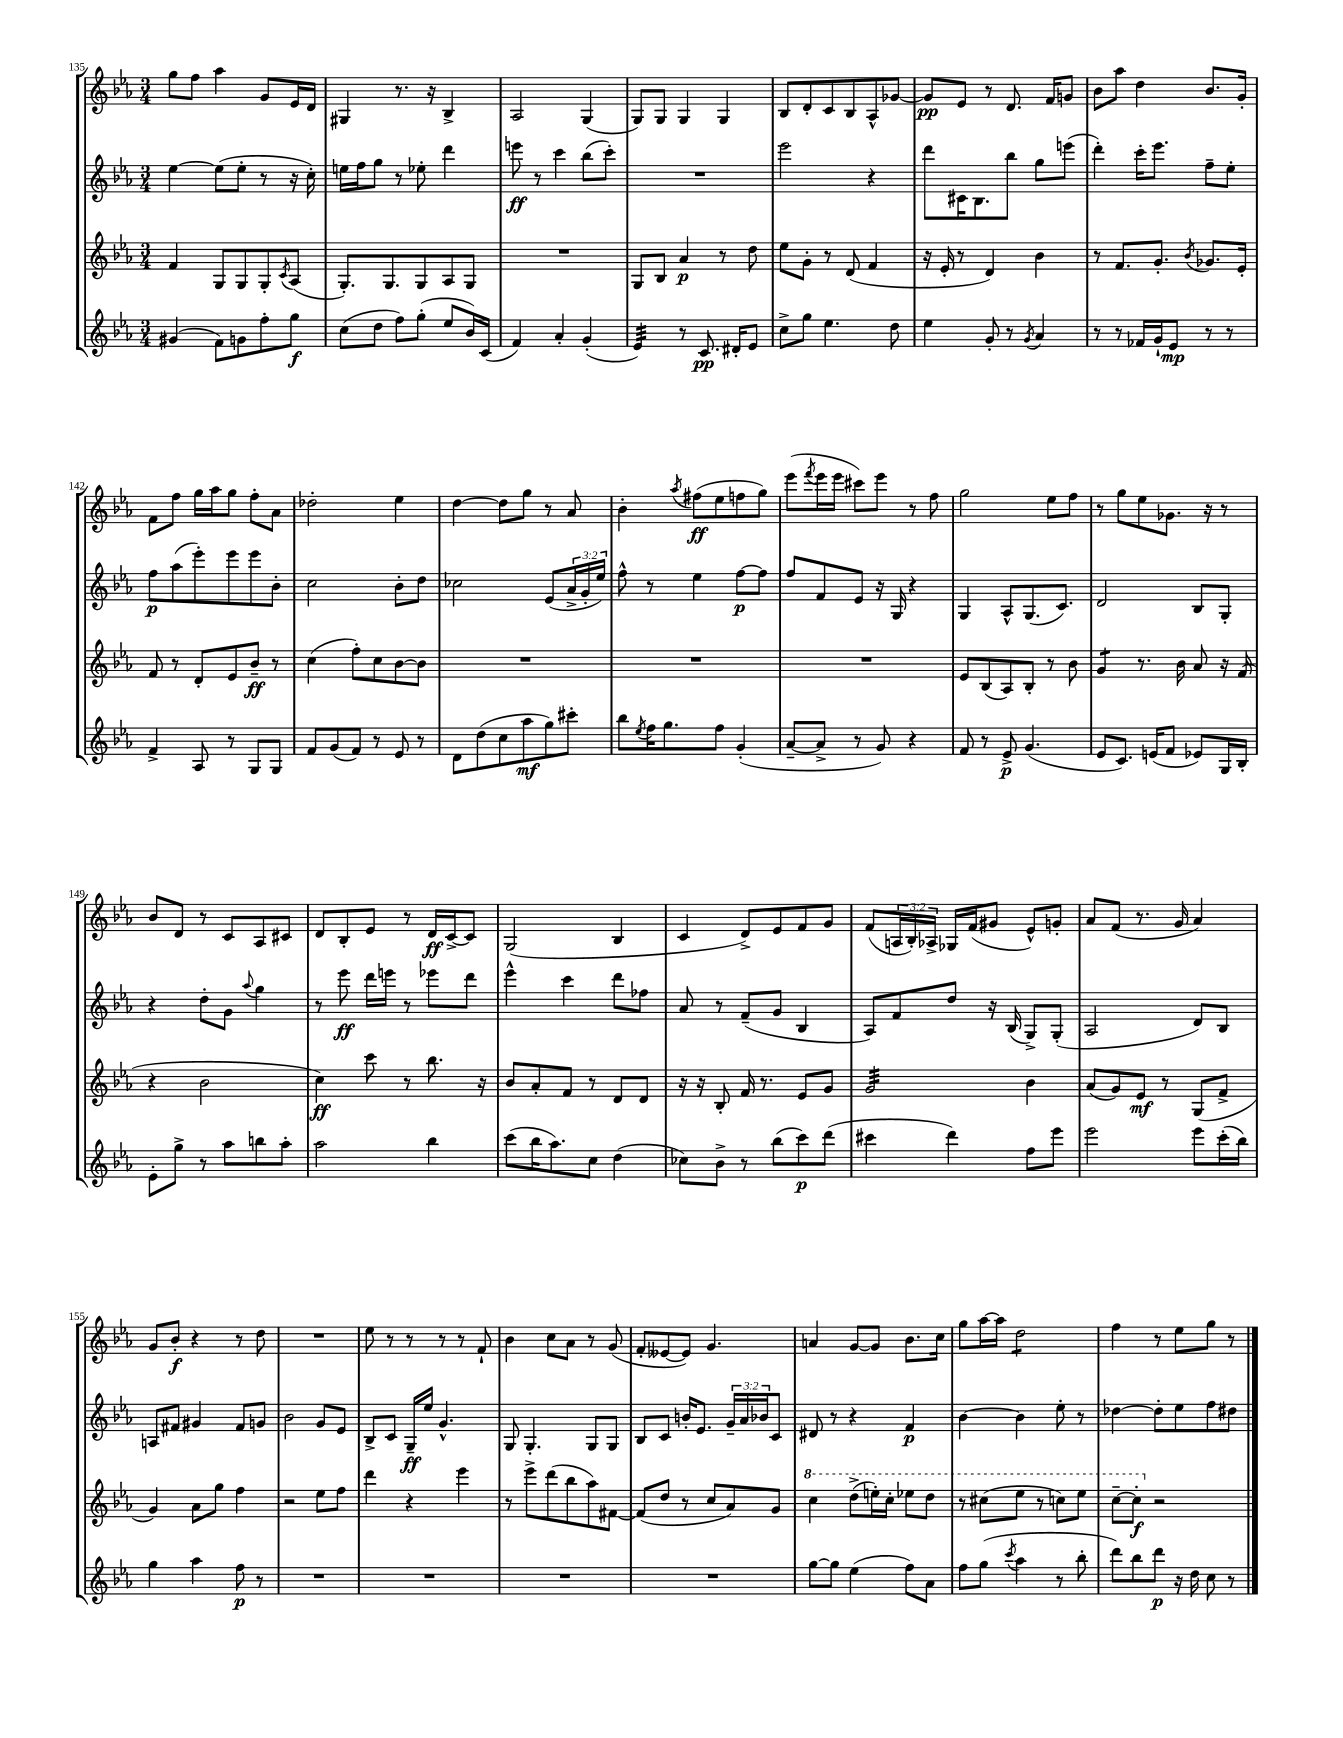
<<
\new StaffGroup <<
\new Staff = "s0" {
    \clef treble \key ees \major \numericTimeSignature \time 3/4 \override Staff.TupletNumber.text = #tuplet-number::calc-fraction-text
    g''8 f''8 aes''4 g'8 ees'16 d'16 |
    gis4 r8. r16 bes4-> |
    aes2 g4( |
    g8) g8 g4 g4 |
    bes8 d'8-. c'8 bes8 aes8-^ ges'8~ |
    ges'8\pp ees'8 r8 d'8. f'16 g'8 |
    bes'8 aes''8 d''4 bes'8. g'16-. |
    f'8 f''8 g''16 aes''16 g''8 f''8-. aes'8 |
    des''2-. ees''4 |
    d''4~ d''8 g''8 r8 aes'8 |
    bes'4-. \acciaccatura { aes''8 } fis''8\ff( ees''8 f''8 g''8) |
    ees'''8( \acciaccatura { f'''8 } ees'''16 ees'''16 cis'''8) ees'''8 r8 f''8 |
    g''2 ees''8 f''8 |
    r8 g''8 ees''8 ges'8. r16 r8 |
    bes'8 d'8 r8 c'8 aes8 cis'8 |
    d'8 bes8-. ees'8 r8 d'16\ff c'16~-> c'8 |
    g2( bes4 |
    c'4 d'8->) ees'8 f'8 g'8 |
    f'8( \tuplet 3/2 { a16 bes16-.) aes16-> } ges16 f'16( gis'8 ees'8-^) g'8-. |
    aes'8 f'8( r8. g'16 aes'4) |
    g'8 bes'8-.\f r4 r8 d''8 |
    R2. |
    ees''8 r8 r8 r8 r8 f'8-! |
    bes'4 c''8 aes'8 r8 g'8( |
    f'8-. eeses'8~ eeses'8) g'4. |
    a'4 g'8~ g'8 bes'8. c''16 |
    g''8 aes''16~ aes''16 d''2:8 |
    f''4 r8 ees''8 g''8 r8 \bar "|." |
}
\new Staff = "s1" {
    \clef treble \key ees \major \numericTimeSignature \time 3/4 \override Staff.TupletNumber.text = #tuplet-number::calc-fraction-text
    ees''4~ ees''8( ees''8-. r8 r16 c''16-.) |
    e''16 f''16 g''8 r8 ees''8-. d'''4 |
    e'''8\ff r8 c'''4 bes''8( c'''8-.) |
    R2. |
    ees'''2 r4 |
    d'''8 cis'16 bes8. bes''8 g''8 e'''8( |
    d'''4-.) c'''16-. ees'''8. f''8-- ees''8-. |
    f''8\p aes''8( ees'''8-.) ees'''8 ees'''8 bes'8-. |
    c''2 bes'8-. d''8 |
    ces''2 ees'8( \tuplet 3/2 { aes'16-> g'16-. ees''16) } |
    f''8-^ r8 ees''4 f''8~\p f''8 |
    f''8 f'8 ees'8 r16 g16 r4 |
    g4 aes8-^ g8.( c'8.) |
    d'2 bes8 g8-. |
    r4 d''8-. g'8 \appoggiatura { aes''8 } g''4 |
    r8 ees'''8\ff d'''16 e'''16 r8 ees'''8 d'''8 |
    ees'''4-^ c'''4 d'''8 fes''8 |
    aes'8 r8 f'8--( g'8 bes4 |
    aes8) f'8 d''8 r16 bes16( g8->) g8-.( |
    aes2 d'8) bes8 |
    a8 fis'8 gis'4 fis'8 g'8 |
    bes'2 g'8 ees'8 |
    bes8-> c'8 g16--\ff ees''16 g'4.-^ |
    g8 g4.-. g8 g8 |
    bes8 c'8 b'16-. ees'8. \tuplet 3/2 { g'16-- aes'16 bes'16 } c'8 |
    dis'8 r8 r4 f'4\p |
    bes'4~ bes'4 ees''8-. r8 |
    des''4~ des''8-. ees''8 f''8 dis''8 \bar "|." |
}
\new Staff = "s2" {
    \clef treble \key ees \major \numericTimeSignature \time 3/4
    f'4 g8 g8 g8-. \acciaccatura { c'8 } aes8( |
    g8.-.) g8. g8 aes8 g8 |
    R2. |
    g8 bes8 aes'4\p r8 d''8 |
    ees''8 g'8-. r8 d'8( f'4 |
    r16 ees'16-. r8 d'4) bes'4 |
    r8 f'8. g'8.-. \acciaccatura { bes'8 } ges'8. ees'16-. |
    f'8 r8 d'8-. ees'8 bes'8--\ff r8 |
    c''4( f''8-.) c''8 bes'8~ bes'8 |
    R2. |
    R2. |
    R2. |
    ees'8 bes8( aes8) bes8-. r8 bes'8 |
    g'4:8 r8. bes'16 aes'8 r16 f'16( |
    r4 bes'2 |
    c''4\ff) c'''8 r8 bes''8. r16 |
    bes'8 aes'8-. f'8 r8 d'8 d'8 |
    r16 r16 bes8-. f'16 r8. ees'8 g'8 |
    g'2:32 bes'4 |
    aes'8( g'8) ees'8\mf r8 g8( f'8-> |
    g'4) aes'8 g''8 f''4 |
    r2 ees''8 f''8 |
    d'''4 r4 ees'''4 |
    r8 ees'''8-> d'''8( bes''8 aes''8) fis'8~ |
    fis'8( d''8 r8 c''8 aes'8) g'8 |
    \ottava #1 c'''4 d'''8->( e'''16-.) c'''16-. ees'''8 d'''8 |
    r8 cis'''8( ees'''8 r8 c'''8) ees'''8 |
    c'''8~-- c'''8-.\f \ottava #0 r2 \bar "|." |
}
\new Staff = "s3" {
    \clef treble \key ees \major \numericTimeSignature \time 3/4
    gis'4( f'8) g'8 f''8-. g''8\f |
    c''8( d''8 f''8) g''8-.( ees''8 bes'16) c'16( |
    f'4) aes'4-. g'4-.( |
    ees'4:32) r8 c'8.\pp dis'16-. ees'8 |
    c''8-> g''8 ees''4. d''8 |
    ees''4 g'8-. r8 \acciaccatura { g'8 } aes'4 |
    r8 r8 fes'16 g'16-! ees'8\mp r8 r8 |
    f'4-> aes8 r8 g8 g8 |
    f'8 g'8( f'8) r8 ees'8 r8 |
    d'8 d''8( c''8 aes''8\mf g''8) cis'''8-. |
    bes''8 \acciaccatura { ees''8 } f''16 g''8. f''8 g'4-.( |
    aes'8~-- aes'8-> r8 g'8) r4 |
    f'8 r8 ees'8->\p g'4.( |
    ees'8 c'8.) e'16( f'8 ees'8) g16 bes16-. |
    ees'8-. g''8-> r8 aes''8 b''8 aes''8-. |
    aes''2 bes''4 |
    c'''8( bes''16 aes''8.) c''8 d''4( |
    ces''8) bes'8-> r8 bes''8( c'''8\p) d'''8( |
    cis'''4 d'''4) f''8 ees'''8 |
    ees'''2 ees'''8 c'''16-.( bes''16) |
    g''4 aes''4 f''8\p r8 |
    R2. |
    R2. |
    R2. |
    R2. |
    g''8~ g''8 ees''4( f''8) aes'8 |
    f''8 g''8( \acciaccatura { c'''8 } aes''4 r8 bes''8-. |
    d'''8) bes''8 d'''8\p r16 d''16 c''8 r8 \bar "|." |
}
>>
>>
\layout { \context { \Score currentBarNumber = #135 } }
